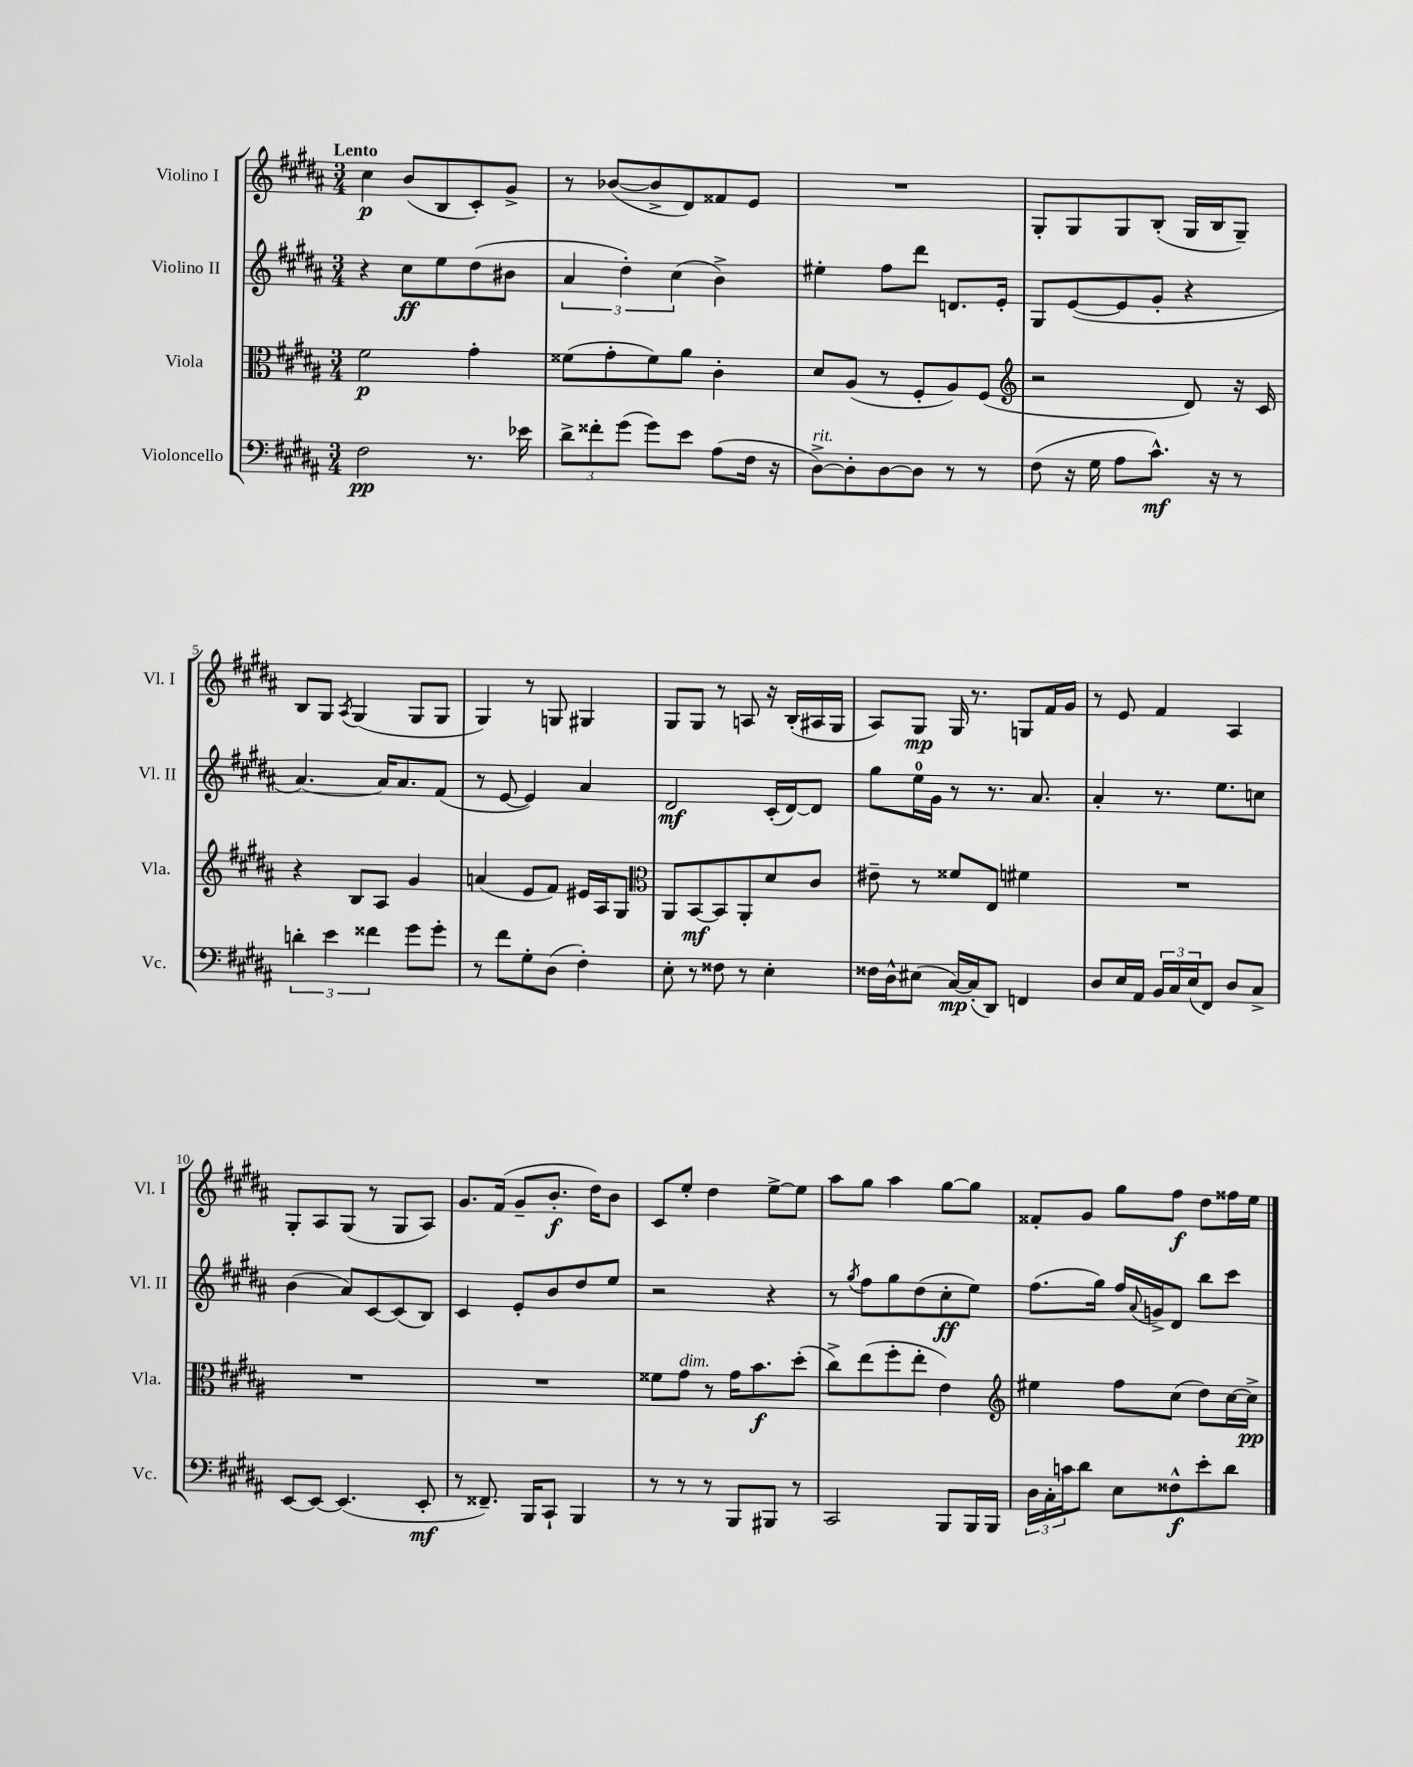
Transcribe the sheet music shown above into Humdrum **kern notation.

**kern	**kern	**kern	**kern
*staff4	*staff3	*staff2	*staff1
*clefF4	*clefC3	*clefG2	*clefG2
*k[f#c#g#d#a#]	*k[f#c#g#d#a#]	*k[f#c#g#d#a#]	*k[f#c#g#d#a#]
*M3/4	*M3/4	*M3/4	*M3/4
2F#	2f#	4r	4cc#
.	.	8cc#	(8b
.	.	8ee	8B
8.r	4g#'	(8dd#	8c#')
.	.	8b#	8g#^
16e-	.	.	.
=	=	=	=
12d#^	(8f##	6a#	8r
12f##'	.	.	.
.	8g#'	.	([8b-
(12g#	.	6dd#')	.
8g#)	8f##)	.	8b-^]
.	.	(6cc#	.
8e	8a#	.	8d#)
(8A#	4c#'	4b^)	8f##
16F#	.	.	8e
16r	.	.	.
=	=	=	=
[8D#^)	8d#	4ee#'	2.r
8D#']	(8A#	.	.
[8D#	8r	8ff#	.
8D#]	8F#'	8ddd#	.
8r	8A#)	8.d	.
8r	(8F#	.	.
.	.	16e'	.
=	=	=	=
*	*clefG2	*	*
(8F#	2r	8G#	8G#'
16r	.	([8e	8G#
16G#	.	.	.
8A#	.	8e]	8G#
8.c#^^)	.	8g#'	(8B'
.	8d#)	4r	16G#
16r	.	.	16B
8r	16r	.	8G#~)
.	16c#	.	.
=	=	=	=
6d'	4r	[4.a#)	8B
.	.	.	8G#
6e	.	.	.
.	.	.	8qA#
.	8B	.	(4G#
6f##	.	.	.
.	8A#	16a#]	.
.	.	8.a#	.
8g#	4g#	.	8G#
8g#'	.	(8f#	8G#
=	=	=	=
8r	(4a	8r	4G#)
8f#	.	[8e	.
8G#'	8e	4e])	8r
(8D#	8f#)	.	8G
4F#')	16e#	4a#	4G#
.	16A#	.	.
.	8G#	.	.
=	=	=	=
*	*clefC3	*	*
8E'	8AA#	2d#	8G#
8r	[8BB	.	8G#
8F##	8BB]	.	8r
8r	8AA#'	.	8A
4E'	8d#	(16c#'	16r
.	.	[16d#)	(16B'
.	8c#	8d#]	16A#
.	.	.	16G#
=	=	=	=
16F##	8e#~	8gg#	8A#)
16D#^^	.	.	.
(8E#	8r	16ee	8G#
.	.	16g#	.
[16C#)	8f##	8r	16G#
(16C#']	.	.	8.r
8DD#)	8E	8.r	.
4FF	4f#	.	8G
.	.	8.a#	.
.	.	.	16f#
.	.	.	16g#
=	=	=	=
8D#	2.r	4a#'	8r
16E	.	.	8e
16AA#	.	.	.
24BB	.	8.r	4f#
24C#	.	.	.
(24E	.	.	.
8FF#)	.	.	.
.	.	8.ee	.
8D#	.	.	4A#
8C#^	.	8cc	.
=	=	=	=
[8EE	2.r	(4b	8G#'
8EE_	.	.	8A#
(4.EE]	.	8a#)	(8G#
.	.	[8c#	8r
.	.	(8c#]	8G#
8EE'	.	8B)	8A#)
=	=	=	=
8r	2.r	4c#	8.g#
8.FF##~)	.	.	.
.	.	.	(16f#
.	.	8e'	8g#~
16BBB	.	.	.
8CC#`	.	8b	8.b'
4BBB	.	8dd#	.
.	.	.	16dd#)
.	.	8ee	8b
=	=	=	=
8r	8f##	2r	8c#
8r	8g#	.	8ee'
8r	8r	.	4dd#
8BBB	16g#	.	.
.	8.b	.	.
8BBB#	.	4r	[8ee^
8r	(8dd#'	.	8ee]
=	=	=	=
2CC#	8cc#^)	8r	8aa#
.	.	8qgg#	.
.	(8ee	8ff#	8gg#
.	8ff#'	8gg#	4aa#
.	8ee'	(8dd#	.
8BBB	4e)	8cc#'	[8gg#
16BBB	.	8ee)	8gg#]
16BBB	.	.	.
=	=	=	=
*	*clefG2	*	*
24D#	4ee#	(8.ff#	8f##'
24C#'	.	.	.
24c	.	.	.
8d#	.	.	8g#
.	.	16gg#)	.
8E	8ff#	16ff#	8gg#
.	.	8qqa#	.
.	.	16g^	.
8F##^^	(8cc#	8d#	8ff#
8e'	8dd#)	8bb	8dd#
8d#	[16cc#	8ccc#	16ff##
.	16cc#^]	.	16ee
==	==	==	==
*-	*-	*-	*-
